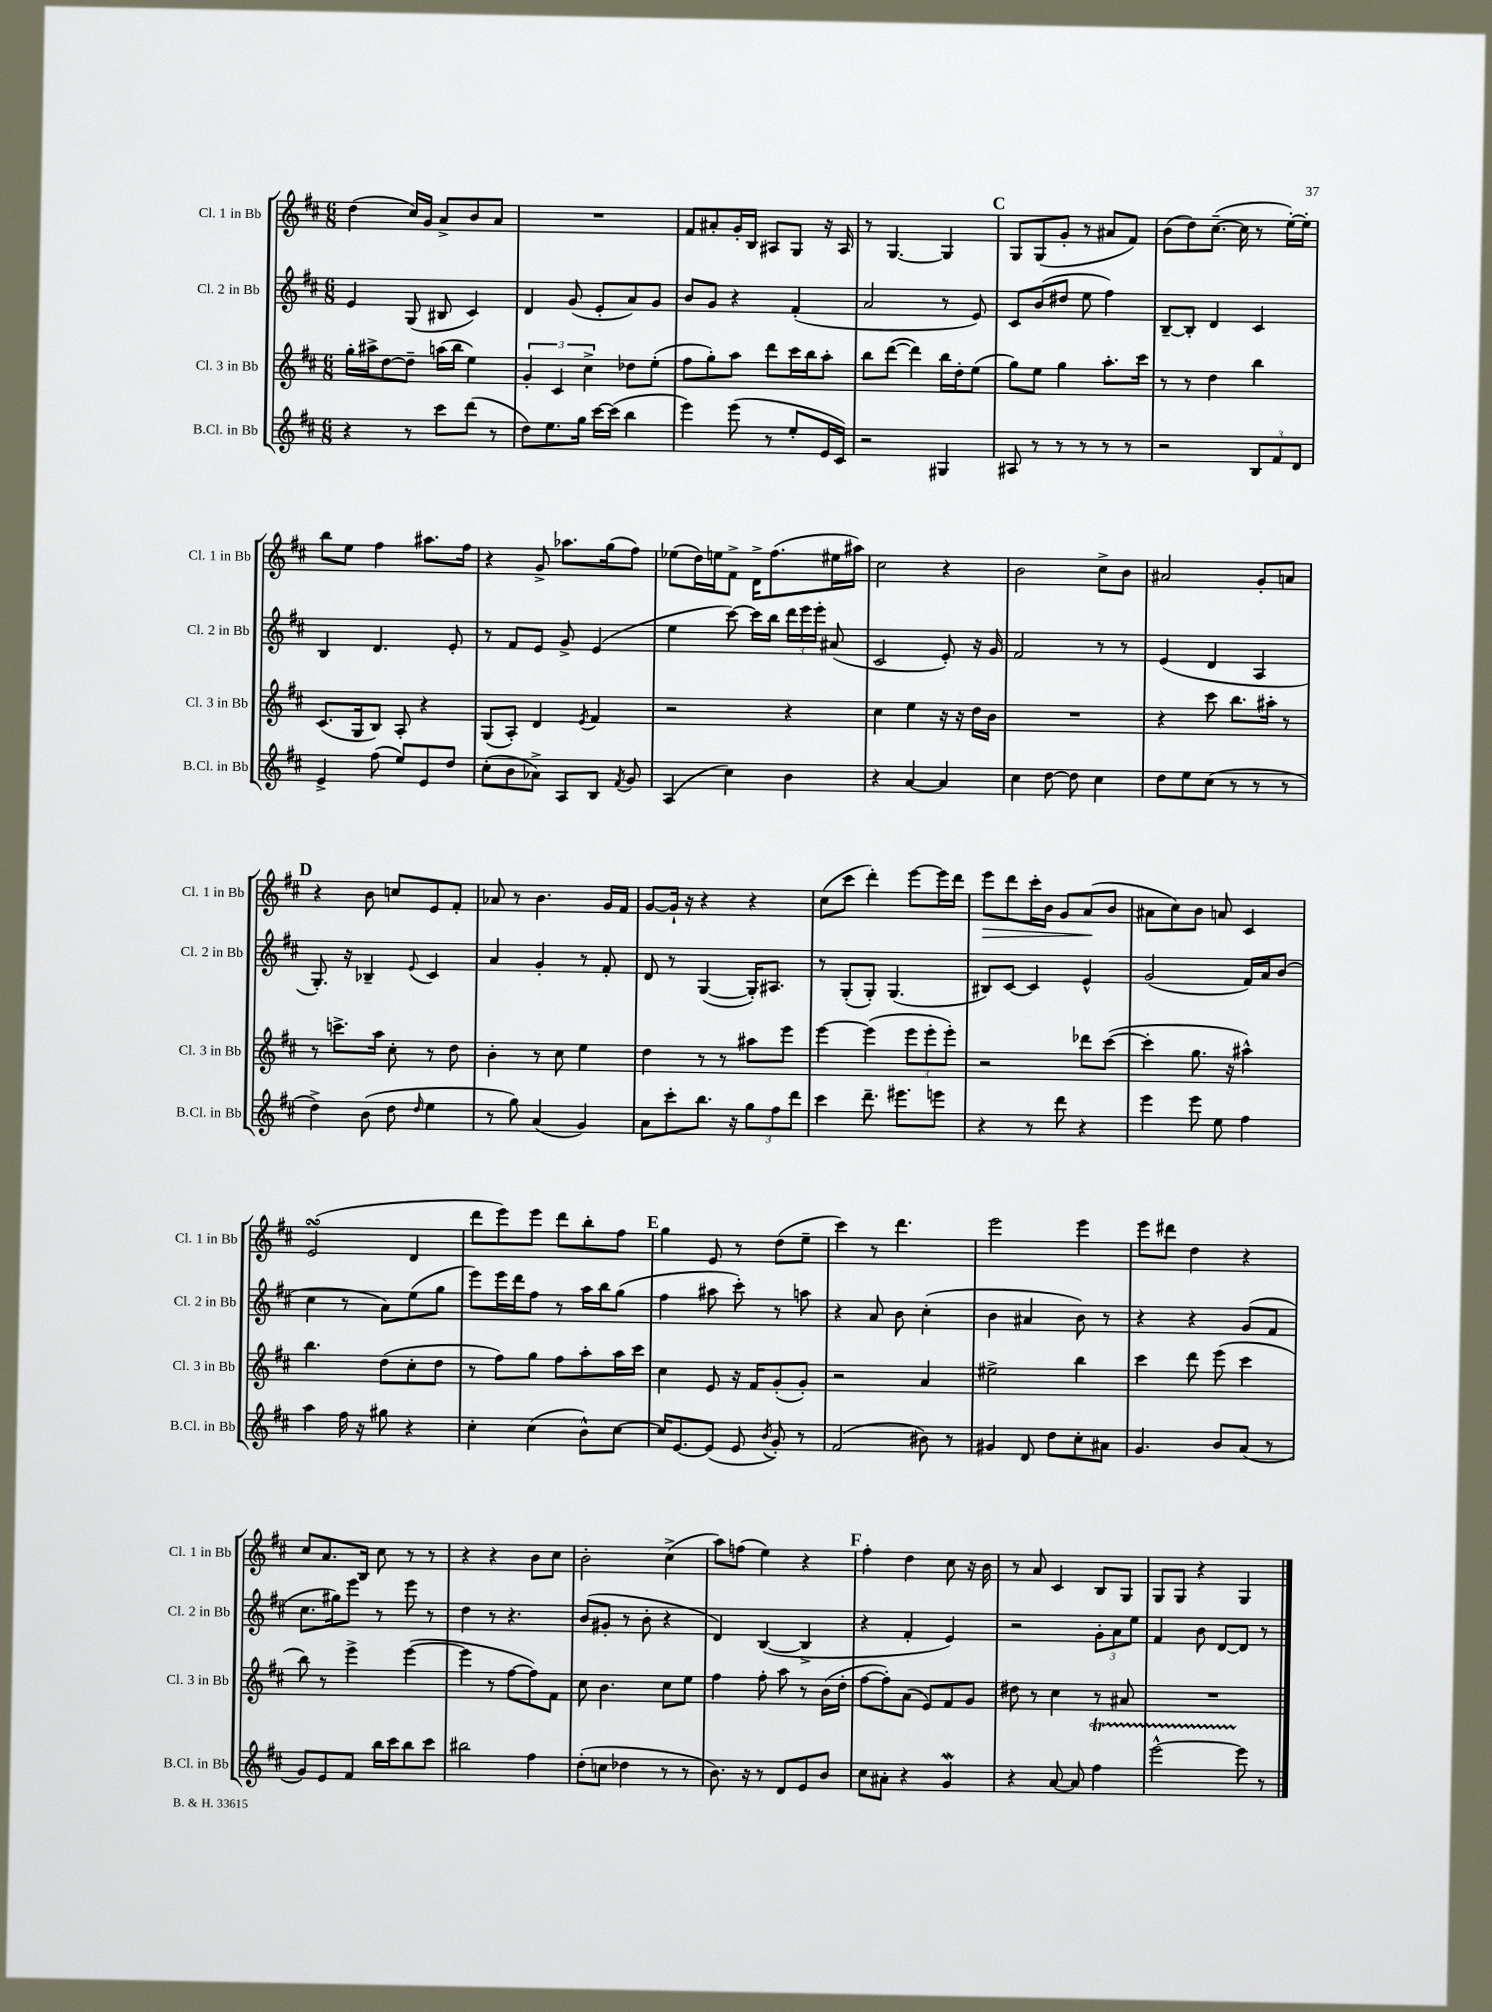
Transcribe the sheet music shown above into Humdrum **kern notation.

**kern	**kern	**kern	**kern
*staff4	*staff3	*staff2	*staff1
*clefG2	*clefG2	*clefG2	*clefG2
*k[f#c#]	*k[f#c#]	*k[f#c#]	*k[f#c#]
*M6/8	*M6/8	*M6/8	*M6/8
4r	16gg'	4e	(4dd
.	16aa#^	.	.
.	[8dd	.	.
8r	8dd~]	(8G	16cc#)
.	.	.	16g
8ccc#	(16aa	8B#	8a^
.	16bb	.	.
(8ddd	4ee)	4c#)	8b
8r	.	.	8a
=	=	=	=
8dd)	6g'	4d	2.r
8.ee	.	.	.
.	6c#	.	.
.	.	(8g	.
16gg	.	.	.
.	6cc#^	.	.
[16ccc#	.	8e'	.
(16ccc#]	.	.	.
4bb	8dd-	8a)	.
.	(8ee'	8g	.
=	=	=	=
4eee)	8ff#	8b	8f#
.	8gg')	8g	8a#'
(8eee	8aa	4r	16g'
.	.	.	16B
8r	8ddd	.	8A#
8ee'	16ccc#	(4f#'	8G
.	16bb	.	.
16e	8aa'	.	16r
16c#)	.	.	16A#
=	=	=	=
2r	8bb	2a	8r
.	([8ddd	.	[4.G
.	4ddd])	.	.
4G#	16bb	8r	4G]
.	16dd'	.	.
.	(8ee	8e)	.
=	=	=	=
8A#	8gg)	8c#	8G
8r	8ee	(8b	(8G
8r	4gg	8dd#	8g'
8r	.	8ee	8r
8r	8.aa'	4ff#)	8a#
8r	.	.	8f#)
.	16ccc#	.	.
=	=	=	=
2r	8r	[8B~	(8b
.	8r	8B']	8dd)
.	4dd	4d	([8.cc#~
.	.	.	16cc#]
12B	4bb	4c#	8r
12f#	.	.	.
.	.	.	[16ee')
12d	.	.	.
.	.	.	16ee']
=	=	=	=
4e^	(8.c#	4B	8bb
.	.	.	8ee
.	16G	.	.
(8ff#	8B)	4.d	4ff#
8ee)	8A'	.	.
8e	4r	.	8.aa#
8dd	.	8e'	.
.	.	.	16ff#
=	=	=	=
(8cc#'	(8G	8r	4r
8b	8A')	8f#	.
8a-^)	4d	8e	8g^
8A	.	8g^	8.aa-
.	8qe	.	.
8B	4f#	(4e	.
.	.	.	(16gg
8qf#	.	.	.
8g	.	.	8ff#)
=	=	=	=
(4A	2r	4ee	(8ee-
.	.	.	16dd)
.	.	.	16ee
4cc#)	.	[8ccc#)	8f#^
.	.	16ccc#]	16d^
.	.	16bb	(8.ff#
4b	4r	24ddd	.
.	.	24eee	.
.	.	24eee'	.
.	.	(8a#	16ee#
.	.	.	16aa#)
=	=	=	=
4r	4cc#	2c#	2cc#
[4a	4ee	.	.
4a]	16r	8e')	4r
.	16r	.	.
.	16dd	16r	.
.	16b	16g	.
=	=	=	=
4cc#	2.r	2f#	2b
[8dd	.	.	.
8dd]	.	.	.
4cc#	.	8r	8cc#^
.	.	8r	8b
=	=	=	=
8dd	4r	(4e	2a#
8ee	.	.	.
(8cc#	8ccc#	4d	.
8r	8.bb	.	.
8r	.	4A	8g'
.	16aa#'	.	.
8r	8r	.	8a
=	=	=	=
4dd^)	8r	8.G')	4r
.	8.ccc^	.	.
.	.	16r	.
(8b	.	4B-~	8b
.	16aa	.	.
8dd	8cc#'	.	8cc
16qqdd	.	8qqe	.
4ee	8r	4c#	8e
.	8dd	.	8f#'
=	=	=	=
8r	4b'	4a	8a-
8gg)	.	.	8r
(4a	8r	4g'	4.b
.	8cc#	.	.
4g)	4ee	8r	.
.	.	8f#'	16g
.	.	.	16f#
=	=	=	=
8a	4dd	8d	[8g
8ccc#'	.	8r	16g`]
.	.	.	16r
8.bb	8r	([4G	4r
.	8r	.	.
16r	.	.	.
12gg	8aa#	16G'])	4r
.	.	8.A#	.
12ff#	.	.	.
.	8eee	.	.
12ddd	.	.	.
=	=	=	=
4ccc#	[4eee	8r	(8cc#
.	.	(8G'	8ccc#
8.ddd~	(4eee]	8G')	4ddd')
.	.	(4.G	.
8.eee#	.	.	.
.	12eee	.	[8eee
.	12eee'	.	.
8eee	.	.	16eee]
.	12eee')	.	.
.	.	.	16ddd
=	=	=	=
4r	2r	8B#)	8eee
.	.	[8c#	8ddd
8r	.	4c#]	16ccc#'
.	.	.	16b
8ddd	.	.	8g
4r	8ddd-	4e^^	(8a
.	([8ccc#	.	8b
=	=	=	=
4eee	4ccc#']	(2g	8a#
.	.	.	8cc#)
8eee	8.gg	.	8b
8ee	.	.	8a
.	16r	.	.
4ff#	4aa#^^)	16f#)	4c#
.	.	16a	.
.	.	(8b	.
=	=	=	=
4aa	4.bb	4cc#	(2e
16ff#	.	8r	.
16r	.	.	.
8gg#	(8dd	8a)	.
4r	8cc#'	(8ee	4d
.	8dd	8gg	.
=	=	=	=
4cc#'	8r	8eee)	8ddd
.	8ff#)	16eee	8eee)
.	.	16ddd	.
(4cc#	8gg	8ff#	8eee
.	8ff#	8r	8ddd
8b^^)	8aa'	16aa	8bb'
.	.	16bb	.
[8cc#	16aa	(8gg	8ff#
.	16ccc#	.	.
=	=	=	=
16cc#]	4cc#	4ff#	4gg
[8.e	.	.	.
(8e]	8e	8aa#	8e
8e	16r	8ccc#')	8r
.	16f#	.	.
8qb	.	.	.
8g')	(8g'	8r	(8dd
8r	8g')	8aa	8ee~
=	=	=	=
(2f#	2r	4r	4ccc#)
.	.	8a	8r
.	.	8b	4.ddd
8b#)	4a	(4cc#'	.
8r	.	.	.
=	=	=	=
4g#	2ee#^	4b	2eee
8d	.	4a#	.
8dd	.	.	.
8cc#'	4bb	8b)	4eee
8a#	.	8r	.
=	=	=	=
4.g	4ccc#	4r	8eee
.	.	.	8ddd#
.	8ddd	4r	4dd
8b	(8eee	.	.
(8a	4ccc#	(8g	4r
8r	.	8f#	.
=	=	=	=
8g)	8bb)	8.cc#	8cc#
8e	8r	.	8.a
.	.	16gg#)	.
8f#	4eee^	8eee	.
.	.	.	16B
16bb	.	8r	8cc#
16ccc#	.	.	.
8bb	([4eee	8eee	8r
8ccc#	.	8r	8r
=	=	=	=
2bb#	4eee]	4dd	4r
.	8r	8r	4r
.	[8ff#	4.r	.
4ff#	8ff#])	.	8b
.	8f#	.	8cc#
=	=	=	=
(8dd'	8cc#	(8b	2b'
8cc	4.b	8g#'	.
4dd-	.	8r	.
.	.	8b'	.
8r	8cc#	4r	(4cc#^
8r	8ee	.	.
=	=	=	=
8.b)	4ff#	4d)	8aa)
.	.	.	(8ff
16r	.	.	.
8r	8ff#'	([4B	4ee)
8d	8aa	.	.
8e	8r	4B^]	4r
8b	(16b	.	.
.	16dd'	.	.
=	=	=	=
8cc#	[8ff#	4r	4ff#'
8a#'	8ff#'])	.	.
4r	(8a	4f#'	4dd
.	8e)	.	.
4g	8f#	4e)	8cc#
.	8g	.	16r
.	.	.	16b
=	=	=	=
4r	8dd#	2r	8r
.	8r	.	8a
[8a	4cc#	.	4c#
8a]	.	.	.
4ff#	8r	12g'	8B
.	.	12a	.
.	8a#	.	8G
.	.	12ee	.
=	=	=	=
[2eee^^	2.r	4f#	8G
.	.	.	8G
.	.	8b	4r
.	.	[8d	.
8eee]	.	8d]	4G
8r	.	8r	.
==	==	==	==
*-	*-	*-	*-
